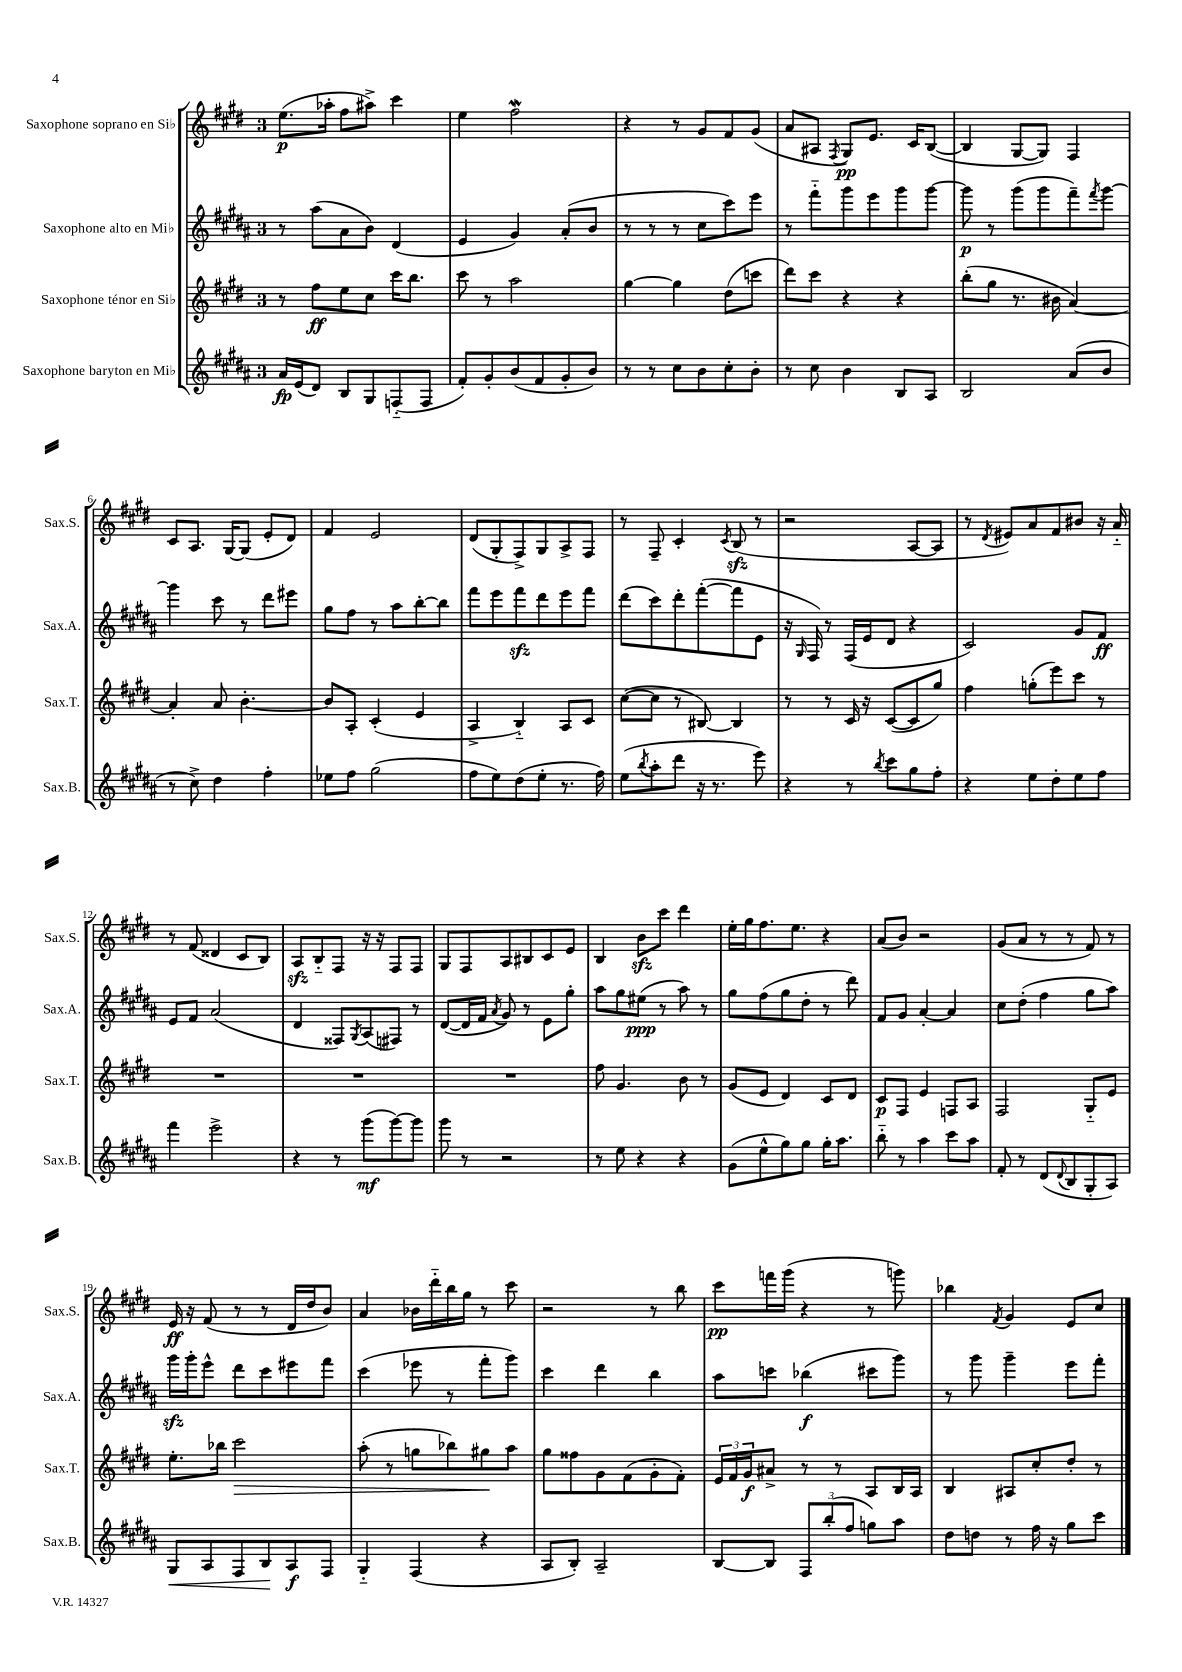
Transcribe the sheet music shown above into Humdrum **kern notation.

**kern	**kern	**kern	**kern
*staff4	*staff3	*staff2	*staff1
*clefG2	*clefG2	*clefG2	*clefG2
*k[f#c#g#d#a#]	*k[f#c#g#d#]	*k[f#c#g#d#a#]	*k[f#c#g#d#]
*M3/4	*M3/4	*M3/4	*M3/4
16a#/LL	8r	8r	(8.ee\L
(16e/J	.	.	.
8d#/J)	8ff#\L	(8aa#\L	.
.	.	.	16aa-'\Jk
8B/L	8ee\	8a#\	8ff#\L
8G#/	8cc#\J	8b\J)	8aa#^\J)
(8F'~/	16ccc#\LK	(4d#/	4ccc#\
.	8.bb\J	.	.
8F/J	.	.	.
=	=	=	=
8f#'/L)	8ccc#\	4e/	4ee\
8g#'/	8r	.	.
(8b/	2aa\	4g#/)	2ff#\
8f#/	.	.	.
8g#'/	.	(8a#'/L	.
8b/J)	.	8b/J	.
=	=	=	=
8r	[4gg#\	8r	4r
8r	.	8r	.
8cc#\L	4gg#\]	8r	8r
8b\	.	8cc#\L	8g#/L
8cc#'\	(8dd#\L	8ccc#\)	8f#/
8b'\J	8ccc\J	8eee\J	(8g#/J
=	=	=	=
8r	8ddd#\L)	8r	8a/L
8cc#\	8ccc#\J	8fff#'~\L	8A#/J
.	.	.	8qF#/
4b\	4r	8ggg#\	8G#/L)
.	.	8eee\	8.e/J
8B/L	4r	8ggg#\	.
.	.	.	16c#/LK
8A#/J	.	[8ggg#\J	([8B/J
=	=	=	=
2B/	(8bb'\L	8ggg#\]	4B/]
.	8gg#\J	8r	.
.	8.r	(8ggg#\L	[8G#/L
.	.	8ggg#\	8G#/]J)
.	16b#\	.	.
(8a#/L	[4a/)	8fff#~\)	4F#/
.	.	8qfff#/	.
8b/J	.	[8ggg#\J	.
=	=	=	=
8r	4a'/]	4ggg#\]	8c#/L
8cc#^\)	.	.	8.A/J
4dd#\	8a/	8ccc#\	.
.	.	.	[16G#/LK
.	[4.b'\	8r	(8G#/]J
4ff#'\	.	8ddd#\L	8e'/L
.	.	8eee#\J	8d#/J)
=	=	=	=
8ee-\L	8b/]L	8gg#\L	4f#/
8ff#\J	8A'/J	8ff#\J	.
(2gg#\	(4c#'/	8r	2e/
.	.	8aa#\L	.
.	4e/	[8bb'\	.
.	.	8bb\]J	.
=	=	=	=
8ff#\L	4A^/	8fff#\L	(8d#/L
8ee\)	.	8eee\	8G#'/
(8dd#\	4B'~/)	8fff#\	8F#^/)
8ee'\J	.	8ddd#\	8G#/
8.r	8A/L	8eee\	8A^/
.	8c#/J	8fff#\J	8F#/J
16ff#\)	.	.	.
=	=	=	=
(8ee\L	([8cc#\L	(8ddd#\L	8r
8qbb/	.	.	.
8aa#'\	8cc#\]J	8ccc#\)	8F#~/
8ddd#\J	8r	8ddd#'\	4c#'/
16r	[8B#/)	([8fff#'\	.
8.r	.	.	.
.	.	.	8qc#/
.	4B#/]	8fff#\]	(8B/
8eee\)	.	8e\J	8r
=	=	=	=
4r	8r	16r	2r
.	.	16qqG#/	.
.	.	16F#/)	.
.	8r	8r	.
8r	16c#/	(16F#/LL	.
.	16r	16e/J	.
8qbb/	.	.	.
8ccc#\L	([8c#/L	8d#/J	.
8gg#\	8c#/]	4r	[8A/L
8ff#'\J	8gg#/J)	.	8A/]J
=	=	=	=
4r	4ff#\	2c#/)	8r
.	.	.	8qd#/
.	.	.	8e#/L)
8ee\L	(8gg'\L	.	8a/
8dd#'\	8eee\)	.	8f#/
8ee\	8ccc#\J	8g#/L	8b#/J
8ff#\J	8r	8f#/J	16r
.	.	.	16a'~/
=	=	=	=
4fff#\	2.r	8e/L	8r
.	.	8f#/J	(8f#/
2eee^\	.	(2a#/	4d##/
.	.	.	8c#/L
.	.	.	8B/J)
=	=	=	=
4r	2.r	4d#/	8A/L
.	.	.	8B'~/
8r	.	8F##/L)	8F#/J
.	.	8qG#/	.
(8ggg#\L	.	(8A#/	16r
.	.	.	16r
[8ggg#\)	.	8F#/J)	8F#/L
8ggg#\]J	.	8r	8F#/J
=	=	=	=
8ggg#\	2.r	([8d#/L	8G#/L
8r	.	16d#/]L	8F#/
.	.	16f#/JJ	.
.	.	8qa#/	.
2r	.	8g#/)	8A/
.	.	8r	8B#/
.	.	8e\L	8c#/
.	.	8gg#'\J	8e/J
=	=	=	=
8r	8ff#\	8aa#\L	4B/
8ee\	4.g#/	8gg#\	.
4r	.	(8ee#\J	8b\L
.	.	8r	8ccc#\J
4r	8b\	8aa#\)	4ddd#\
.	8r	8r	.
=	=	=	=
(8g#\L	(8g#/L	8gg#\L	16ee'\LL
.	.	.	16gg#\J
8ee^^\	8e/J	(8ff#\	8.ff#\
8gg#\)	4d#/)	8gg#\	.
.	.	.	8.ee\J
8gg#\J	.	8dd#'\J	.
16gg#'\LK	8c#/L	8r	4r
8.aa#\J	.	.	.
.	8d#/J	8ddd#\)	.
=	=	=	=
8bb'~\	8c#/L	8f#/L	(8a/L
8r	8F#/J	8g#/J	8b/J)
4aa#\	4e/	[4a#'/	2r
8ccc#\L	8F/L	4a#/]	.
8aa#\J	8A/J	.	.
=	=	=	=
8f#'/	2F#/	8cc#\L	(8g#/L
8r	.	(8dd#'\J	8a/J
(8d#/L	.	4ff#\	8r
8qqd#/	.	.	.
8B/	.	.	8r
8G#'/	8G#'~/L	8gg#\L	8f#/)
8A#/J)	8e/J	8aa#\J)	8r
=	=	=	=
8G#/L	8.ee'\L	16ggg#\LL	16e/
.	.	16ggg#'\J	16r
8A#/	.	8eee^^\J	(8f#/
.	16bb-\Jk	.	.
8F#/	2ccc#\	8ddd#\L	8r
8B/	.	8ccc#\	8r
8A#/	.	8eee#\	16d#/LL
.	.	.	16dd#/J
8F#/J	.	8fff#\J	8b/J)
=	=	=	=
4G#'~/	(8aa'\	(4ccc#\	4a/
.	8r	.	.
(4F#/	8gg\L	8eee-\	16b-\LL
.	.	.	16ddd#'~\
.	8bb-\)	8r	16bb\
.	.	.	16gg#\JJ
4r	8gg#\	8fff#'\L	8r
.	8aa\J	8ggg#\J)	8ccc#\
=	=	=	=
8A#/L	8gg#\L	4ccc#\	2r
8B'/J)	8ff##\	.	.
2A#~/	8g#\	4ddd#\	.
.	(8f#\	.	.
.	8g#'\	4bb\	8r
.	8f#'\J)	.	8bb\
=	=	=	=
[8B/L	24e/LL	8aa#\L	8ccc#\L
.	24f#/	.	.
.	24g#/J	.	.
8B/]J	8a#^/J	8ccc\J	16fff\L
.	.	.	(16ggg#\JJ
12F#/L	8r	(4bb-\	4r
(12bb'/	.	.	.
.	8r	.	.
12ff#/J	.	.	.
8gg\L)	8A/L	8ccc#\L	8r
8aa#\J	16B/L	8ggg#\J)	8ggg\)
.	16A/JJ	.	.
=	=	=	=
8dd#\L	4B/	8r	4bb-\
8dd\J	.	8ggg#\	.
.	.	.	8qf#/
8r	8A#/L	4ggg#~\	4g#/
16ff#\	8cc#'/	.	.
16r	.	.	.
8gg#\L	8dd#'/J	8eee\L	8e/L
8ccc#\J	8r	8fff#'\J	8cc#/J
==	==	==	==
*-	*-	*-	*-
